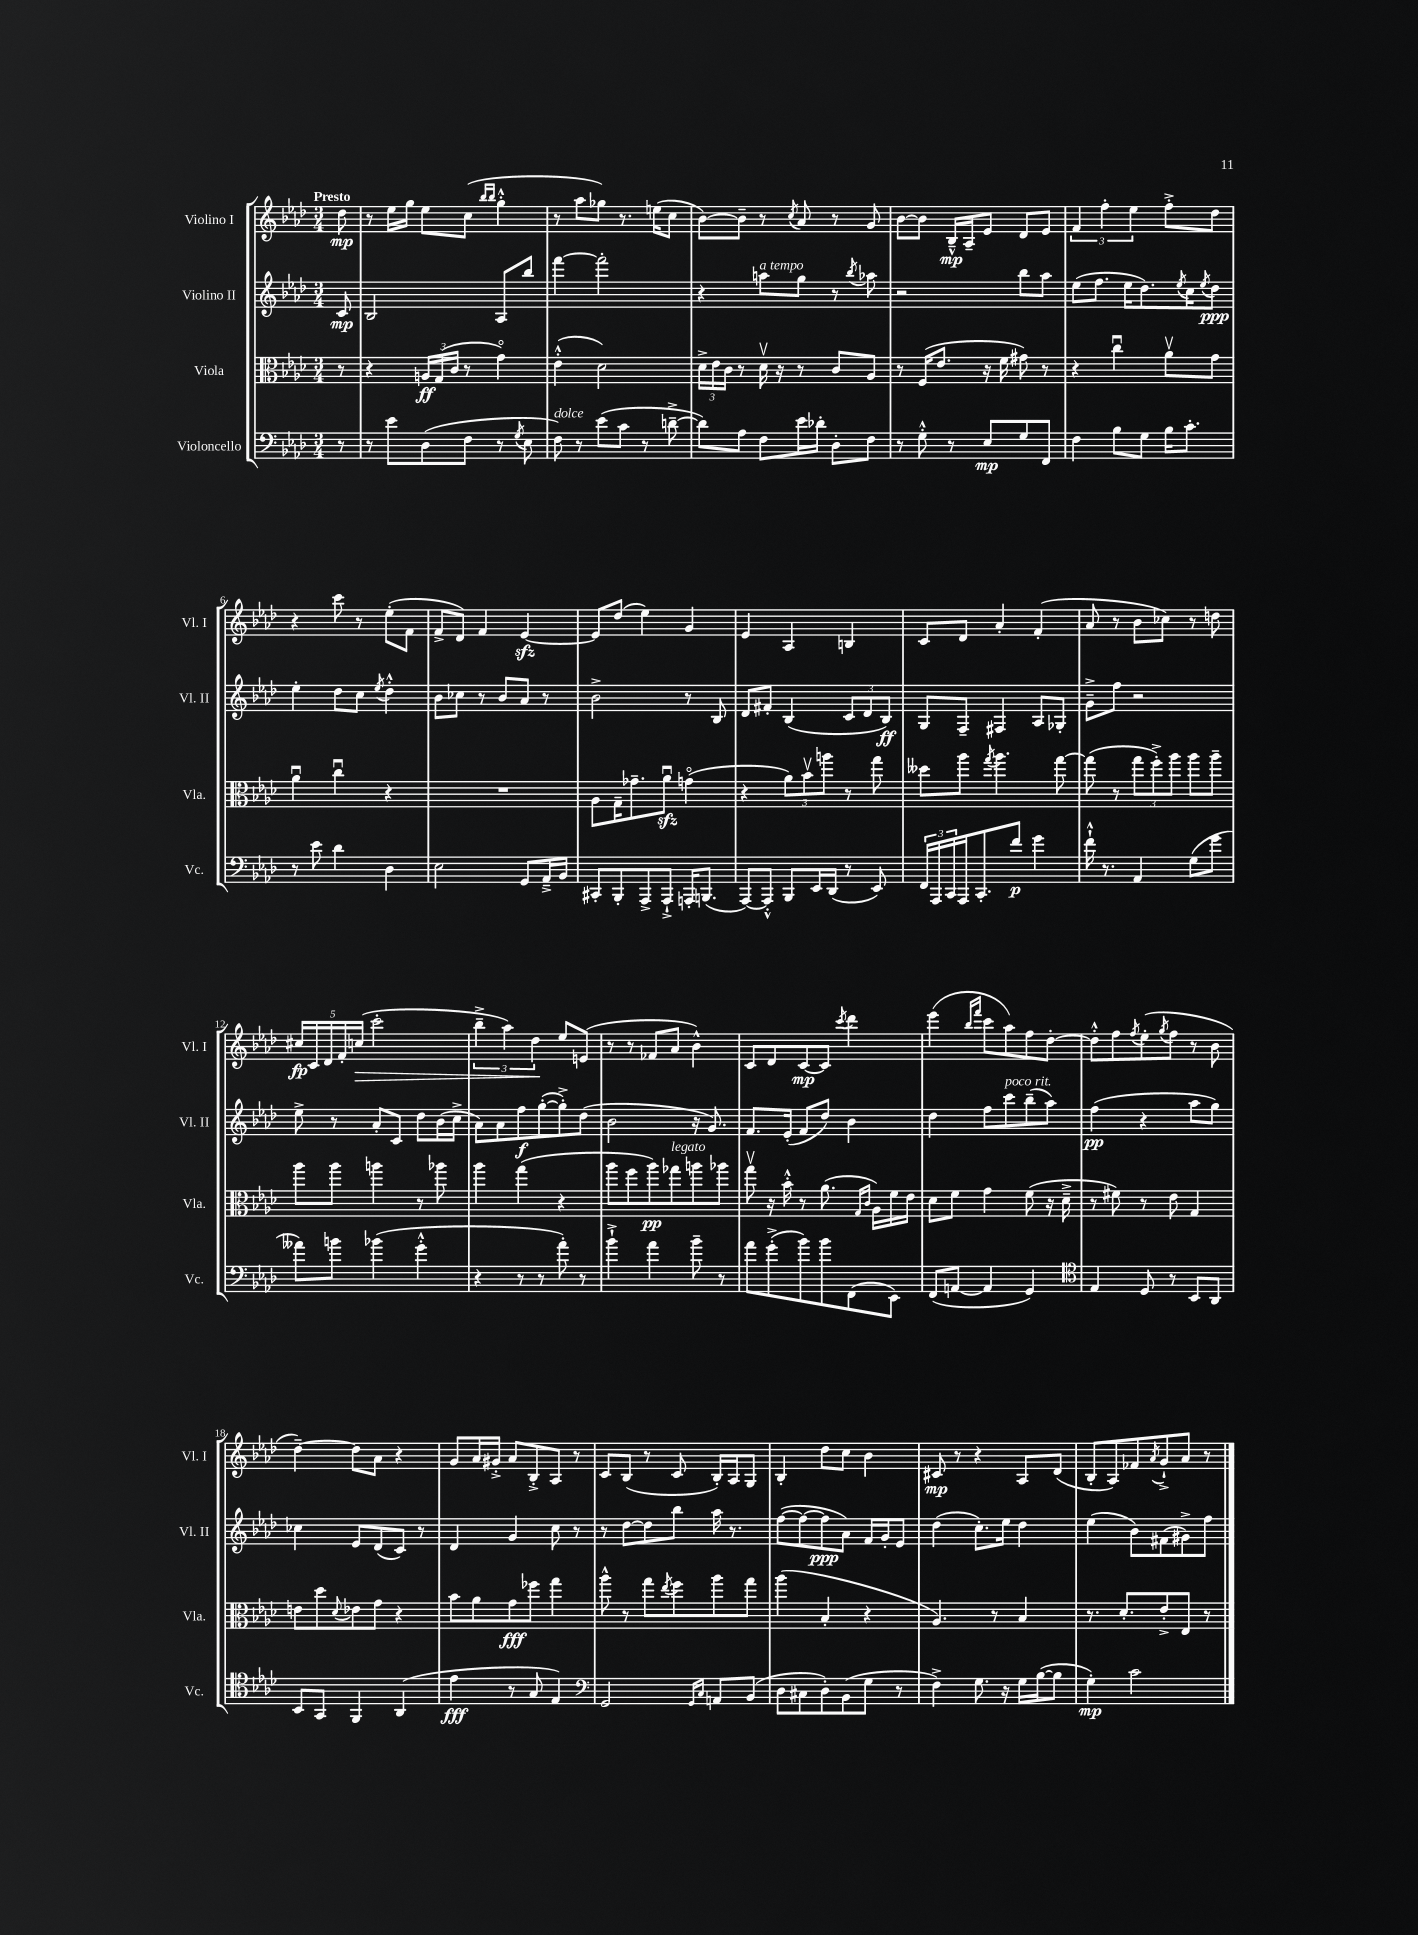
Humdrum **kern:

**kern	**dynam	**kern	**dynam	**kern	**dynam	**kern	**dynam
*part4	*part4	*part3	*part3	*part2	*part2	*part1	*part1
*staff4	*staff4	*staff3	*staff3	*staff2	*staff2	*staff1	*staff1
*I"Violoncello	*	*I"Viola	*	*I"Violino II	*	*I"Violino I	*
*I'Vc.	*	*I'Vla.	*	*I'Vl. II	*	*I'Vl. I	*
*clefF4	*	*clefC3	*	*clefG2	*	*clefG2	*
*k[b-e-a-d-]	*	*k[b-e-a-d-]	*	*k[b-e-a-d-]	*	*k[b-e-a-d-]	*
*M3/4	*	*M3/4	*	*M3/4	*	*M3/4	*
=	=	=	=	=	=	=	=
!	!	!	!	!	!	!LO:TX:a:B:t=Presto	!
8r	.	8r	.	8c/	mp	8dd-\	mp
=1	=1	=1	=1	=1	=1	=1	=1
8r	.	4r	.	2B-/	.	8r	.
8e-\L	.	.	.	.	.	16ee-\LL	.
.	.	.	.	.	.	16gg\JJ	.
(8D-\	.	24An/LL	ff	.	.	8ee-\L	.
.	.	(24G/	.	.	.	.	.
.	.	24c/JJ	.	.	.	.	.
8F\J	.	8r	.	.	.	(8cc\J	.
.	.	.	.	.	.	16qqbb-/LL	.
.	.	.	.	.	.	16qqbb-/JJ	.
8r	.	4g\)	.	8A-/L	.	4gg'^^\	.
8qG/	.	.	.	.	.	.	.
8E-\	.	.	.	8bb-/J	.	.	.
=2	=2	=2	=2	=2	=2	=2	=2
!LO:TX:a:i:t=dolce	!	!	!	!	!	!	!
8F\)	.	(4e-'^^\	.	[4fff\	.	8r	.
8r	.	.	.	.	.	8aa-\L	.
(8e-\L	.	2d-\)	.	2fff'\]	.	8gg-X\J)	.
8c\J	.	.	.	.	.	8.r	.
8r	.	.	.	.	.	.	.
.	.	.	.	.	.	(16een\KL	.
[8dn~^\	.	.	.	.	.	8cc\J	.
=3	=3	=3	=3	=3	=3	=3	=3
8d\L])	.	24d-^\LL	.	4r	.	[8b-\L)	.
.	.	24e-\	.	.	.	.	.
.	.	24c\JJ	.	.	.	.	.
8A-\J	.	8r	.	.	.	8b-~\J]	.
!	!	!	!	!LO:TX:a:i:t=a tempo	!	!	!
8F\L	.	16d-v\	.	8aan\L	.	8r	.
.	.	16r	.	.	.	.	.
.	.	.	.	.	.	8qcc/	.
16e-\L	.	8r	.	8gg\J	.	8a-/	.
16d-X'\JJ	.	.	.	.	.	.	.
8D-'\L	.	8c/L	.	8r	.	8r	.
.	.	.	.	8qbb-/	.	.	.
8F\J	.	8A-/J	.	8aa-X\	.	8g/	.
=4	=4	=4	=4	=4	=4	=4	=4
8r	.	8r	.	2r	.	[8b-\L	.
8G'^^\	.	(16F/KL	.	.	.	8b-\J]	.
.	.	8.e-/J	.	.	.	.	.
8r	.	.	.	.	.	16B-~^^/LL	mp
.	.	.	.	.	.	16A-~/J	.
8E-/L	mp	16r	.	.	.	8e-/J	.
.	.	16f\	.	.	.	.	.
8G/	.	8g#X\)	.	8bb-\L	.	8d-/L	.
8FF/J	.	8r	.	8aa-\J	.	8e-/J	.
=5	=5	=5	=5	=5	=5	=5	=5
4F\	.	4r	.	(8ee-\L	.	6f/	.
.	.	.	.	8.ff\J	.	.	.
.	.	.	.	.	.	6ff'\	.
8B-\L	.	4ccu\	.	.	.	.	.
.	.	.	.	16ee-\KL	.	.	.
.	.	.	.	.	.	6ee-\	.
8G\J	.	.	.	8.dd-\)	.	.	.
16B-\KL	.	8a-v\L	.	.	.	8ff'^\L	.
.	.	.	.	8qee-/	.	.	.
8.c'\J	.	.	.	16cc\K	.	.	.
.	.	.	.	8qee-/	.	.	.
.	.	8g\J	.	8dd-\J	ppp	8dd-\J	.
!!LO:LB:g=z
=6	=6	=6	=6	=6	=6	=6	=6
8r	.	4a-u\	.	4ee-'\	.	4r	.
8e-\	.	.	.	.	.	.	.
4d-\	.	4ccu\	.	8dd-\L	.	8ccc\	.
.	.	.	.	8cc\J	.	8r	.
.	.	.	.	8qee-/	.	.	.
4D-\	.	4r	.	4dd-'^^\	.	(8ee-'\L	.
.	.	.	.	.	.	8f\J	.
=7	=7	=7	=7	=7	=7	=7	=7
2E-\	.	2.r	.	8b-\L	.	8f^/L	.
.	.	.	.	8cc-X\J	.	8d-/J)	.
.	.	.	.	8r	.	4f/	.
.	.	.	.	8b-/L	.	.	.
8GG/L	.	.	.	8a-/J	.	[4e-zz/	.
16AA-~^/L	.	.	.	8r	.	.	.
16BB-/JJ	.	.	.	.	.	.	.
=8	=8	=8	=8	=8	=8	=8	=8
8CC#X'/L	.	8A-\L	.	2b-^\	.	8e-/L]	.
8BBB-'/	.	16G~\K	.	.	.	(8dd-/J	.
.	.	8.g-X~\	.	.	.	.	.
8AAA-^/	.	.	.	.	.	4ee-\)	.
8AAA-`^/J	.	8a-zzu\J	.	.	.	.	.
16AAAn'/KL	.	(4gn\	.	8r	.	4g/	.
(8.BBBn/J	.	.	.	.	.	.	.
.	.	.	.	8B-/	.	.	.
=9	=9	=9	=9	=9	=9	=9	=9
[8AAA-/L)	.	4r	.	8d-/L	.	4e-/	.
8AAA-'^^/J]	.	.	.	8f#X'/J	.	.	.
8BBB-/L	.	12a-\L)	.	(4B-/	.	4A-/	.
.	.	12b-v\	.	.	.	.	.
16EE-/L	.	.	.	.	.	.	.
.	.	12aan\J	.	.	.	.	.
(16DD-/JJ	.	.	.	.	.	.	.
8r	.	8r	.	12c/L	.	4Bn/	.
.	.	.	.	12d-/	.	.	.
8EE-/)	.	8gg\	.	.	.	.	.
.	.	.	.	12B-/J)	ff	.	.
=10	=10	=10	=10	=10	=10	=10	=10
24FF/LL	.	8dd--X\L	.	8G/L	.	8c/L	.
24AAA-/	.	.	.	.	.	.	.
24CC/	.	.	.	.	.	.	.
16AAA-/J	.	8aa-\J	.	8F~/J	.	8d-/J	.
8.CC'/	.	.	.	.	.	.	.
.	.	8qgg/	.	.	.	.	.
.	.	4.aa-\	.	4F#X/	.	4a-'/	.
8f/J	p	.	.	.	.	.	.
4g\	.	.	.	8A-/L	.	(4f'/	.
.	.	[8gg\	.	8G-X'/J	.	.	.
=11	=11	=11	=11	=11	=11	=11	=11
16f`^^\	.	(8gg\]	.	8g~^\L	.	8a-/	.
8.r	.	.	.	.	.	.	.
.	.	8r	.	8ff\J	.	8r	.
4AA-/	.	12gg\L	.	2r	.	8b-\L	.
.	.	12ff'^\)	.	.	.	.	.
.	.	.	.	.	.	8cc-X\J)	.
.	.	12aa-\J	.	.	.	.	.
(8G\L	.	8aa-\L	.	.	.	8r	.
8g\J	.	8aa-~\J	.	.	.	8ddn\	.
!!LO:LB:g=z
=12	=12	=12	=12	=12	=12	=12	=12
8a--X\L)	.	8aa-\L	.	8ee-^\	.	20cc#X/LL	fp
.	.	.	.	.	.	20c/	.
.	.	.	.	.	.	20d-/	.
8bn\J	.	8aa-\J	.	8r	.	.	.
.	.	.	.	.	.	20f'/	.
!	!	!	!	!	!	!	!LO:HP:b
.	.	.	.	.	.	(20ccn/JJ	>
(4b-X\	.	4aan\	.	8a-'/L	.	2ccc'\	.
.	.	.	.	8c/J	.	.	.
4g'^^\	.	8r	.	8dd-\L	.	.	.
.	.	8aa-X\	.	(16b-\L	.	.	.
.	.	.	.	16cc^\JJ	.	.	.
=13	=13	=13	=13	=13	=13	=13	=13
4r	.	4aa-\	.	8a-\L)	.	6bb-~^\	.
.	.	.	.	8a-\	.	.	.
.	.	.	.	.	.	6aa-\)	.
8r	.	(4gg\	.	8ff\	f	.	.
.	.	.	.	.	.	6dd-\	.
8r	.	.	.	([8gg'\	.	.	.
8a-'\)	.	4r	.	8gg'^\])	.	8ee-/L	]
8r	.	.	.	(8dd-\J	.	(8en/J	.
=14	=14	=14	=14	=14	=14	=14	=14
4b-`^\	.	8aa-\L	.	2b-\	.	8r	.
.	.	8ff\	.	.	.	8r	.
4a-\	.	8aa-\)	pp	.	.	8f-X/L	.
!	!	!LO:TX:a:i:t=legato	!	!	!	!	!
.	.	8gg-X\	.	.	.	8a-/J	.
8b-~\	.	8aan\	.	16r	.	4b-^^\)	.
.	.	.	.	8.g/)	.	.	.
8r	.	8aa-X\J	.	.	.	.	.
=15	=15	=15	=15	=15	=15	=15	=15
8a-\L	.	8ggv\	.	8.f/L	.	8c/L	.
(8g'^\	.	16r	.	.	.	8d-/	.
.	.	16b-'^^\	.	(16e-'/Jk	.	.	.
8b-\)	.	8r	.	8f/L	.	[8c/	mp
8b-\	.	(8.a-\	.	8dd-/J)	.	8c/J]	.
.	.	.	.	.	.	8qccc/	.
(8FF\	.	.	.	4b-\	.	4ddd-\	.
.	.	16qqG/LL	.	.	.	.	.
.	.	16qqc/JJ	.	.	.	.	.
.	.	16A-\LL)	.	.	.	.	.
8EE-\J)	.	16f\	.	.	.	.	.
.	.	16e-\JJ	.	.	.	.	.
=16	=16	=16	=16	=16	=16	=16	=16
(8FF/L	.	8d-\L	.	4dd-\	.	(4eee-\	.
[8AAn/J	.	8f\J	.	.	.	.	.
.	.	.	.	.	.	16qqbb-/LL	.
.	.	.	.	.	.	16qqfff/JJ	.
4AA/]	.	4g\	.	8ff\L	.	8ccc\L	.
!	!	!	!	!LO:TX:a:i:t=poco rit.	!	!	!
.	.	.	.	8ccc\	.	8aa-\)	.
4GG/)	.	(8f\	.	(8bb-~\	.	8ff\	.
.	.	16r	.	8aa-\J)	.	[8dd-'\J	.
.	.	16d-~^\	.	.	.	.	.
=17	=17	=17	=17	=17	=17	=17	=17
*clefC4	*	*	*	*	*	*	*
4E-/	.	8r	.	(4ff\	pp	8dd-'^^\L]	.
.	.	8f#X\)	.	.	.	8ff\	.
.	.	.	.	.	.	8qff/	.
8D-/	.	8r	.	4r	.	(8ee-'\	.
.	.	.	.	.	.	8qgg/	.
8r	.	8e-\	.	.	.	8ff\J	.
8BB-/L	.	4G/	.	8aa-\L	.	8r	.
8AA-/J	.	.	.	8gg\J)	.	8b-\	.
!!LO:LB:g=z
=18	=18	=18	=18	=18	=18	=18	=18
8BB-/L	.	8en\L	.	4cc-X\	.	[4dd-~\)	.
8GG/J	.	8dd-\	.	.	.	.	.
.	.	8qqd-/	.	.	.	.	.
4FF/	.	8e-X\	.	8e-/L	.	8dd-\L]	.
.	.	8g\J	.	(8d-/	.	8a-\J	.
(4AA-/	.	4r	.	8c/J)	.	4r	.
.	.	.	.	8r	.	.	.
=19	=19	=19	=19	=19	=19	=19	=19
4e-\	fff	8b-\L	.	4d-/	.	8g/L	.
.	.	8a-\	.	.	.	16a-/L	.
.	.	.	.	.	.	16g#X'^/JJ	.
8r	.	8g\	fff	4g/	.	8a-/L	.
8G/	.	8ff-X\J	.	.	.	8B-'^/	.
4E-/)	.	4gg\	.	8cc\	.	8A-/J	.
.	.	.	.	8r	.	8r	.
=20	=20	=20	=20	=20	=20	=20	=20
*clefF4	*	*	*	*	*	*	*
2GG/	.	8aa-^^\	.	8r	.	8c/L	.
.	.	8r	.	[8dd-\L	.	(8B-/J	.
.	.	8gg\L	.	8dd-\]	.	8r	.
.	.	8qee-/	.	.	.	.	.
.	.	8ff\	.	8bb-\J	.	8c/	.
16qqGG/LL	.	.	.	.	.	.	.
16qqC/JJ	.	.	.	.	.	.	.
8AAn/L	.	8aa-\	.	16aa-\	.	16B-'/LL)	.
.	.	.	.	8.r	.	16A-/J	.
(8BB-/J	.	8gg\J	.	.	.	8G/J	.
=21	=21	=21	=21	=21	=21	=21	=21
8D-\L	.	(4aa-\	.	([8ff\L	.	4B-'/	.
8C#X\	.	.	.	8ff\_	.	.	.
8D-'\)	.	4B-'/	.	8ff\]	ppp	8dd-\L	.
(8BB-\	.	.	.	8a-\J)	.	8cc\J	.
8G\J	.	4r	.	16f/LL	.	4b-\	.
.	.	.	.	16g'/J	.	.	.
8r	.	.	.	8e-/J	.	.	.
=22	=22	=22	=22	=22	=22	=22	=22
4F^\)	.	4.A-/)	.	(4dd-\	.	8c#X/	mp
.	.	.	.	.	.	8r	.
8.G\	.	.	.	8.cc'\L)	.	4r	.
.	.	8r	.	.	.	.	.
16r	.	.	.	16ee-\Jk	.	.	.
16G\LL	.	4B-/	.	4dd-\	.	8A-/L	.
([16B-\J	.	.	.	.	.	.	.
8B-\J]	.	.	.	.	.	(8d-/J	.
=23	=23	=23	=23	=23	=23	=23	=23
4G'\)	mp	8.r	.	(4ee-\	.	8B-'/L	.
.	.	.	.	.	.	8A-/)	.
.	.	8.d-'/L	.	.	.	.	.
2c\	.	.	.	8b-\L)	.	8f-X/	.
.	.	.	.	.	.	8qa-/	.
.	.	8e-'^/	.	(8f#X\	.	8g`^/	.
.	.	8E-/J	.	8g#X^\)	.	8a-/J	.
.	.	8r	.	8ff\J	.	8r	.
==	==	==	==	==	==	==	==
*-	*-	*-	*-	*-	*-	*-	*-
